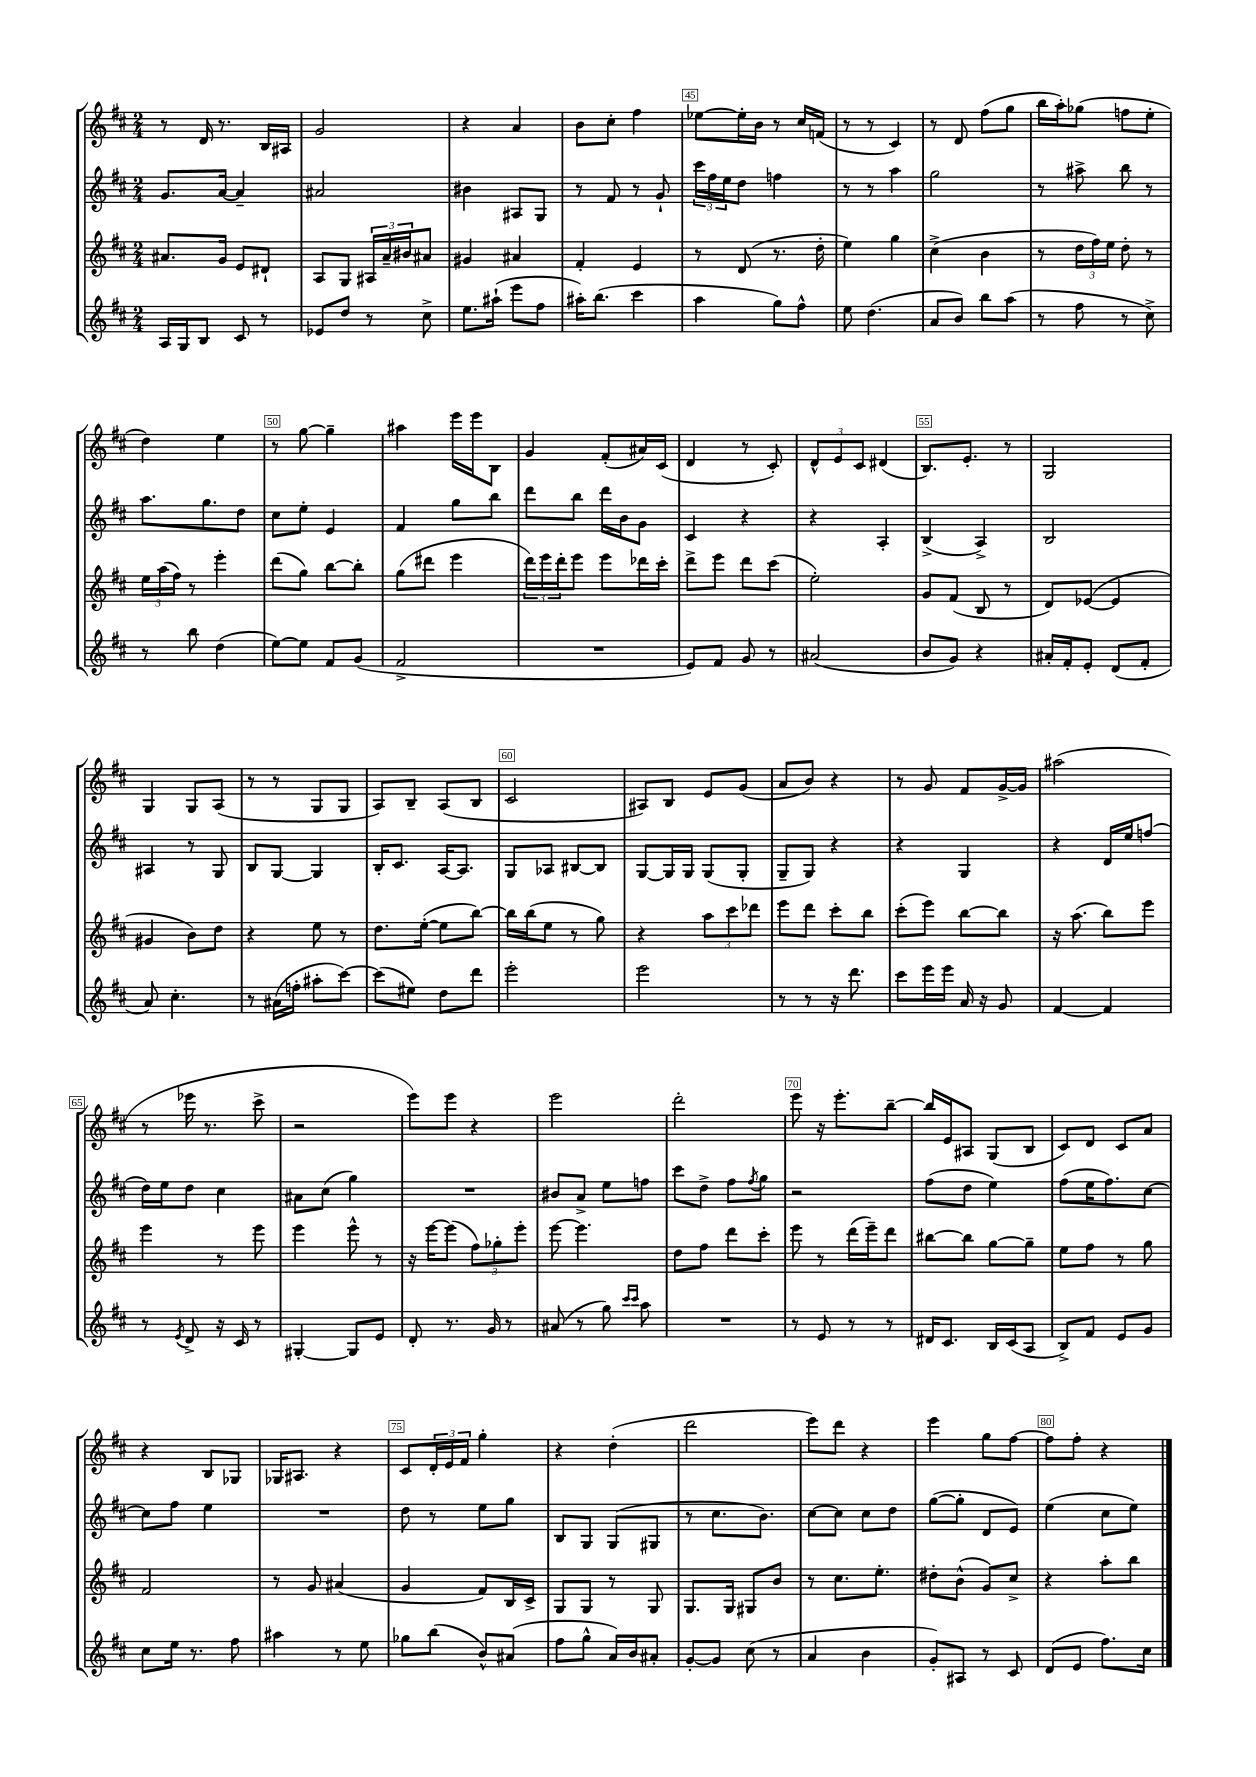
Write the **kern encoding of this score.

**kern	**kern	**kern	**kern
*staff4	*staff3	*staff2	*staff1
*clefG2	*clefG2	*clefG2	*clefG2
*k[f#c#]	*k[f#c#]	*k[f#c#]	*k[f#c#]
*M2/4	*M2/4	*M2/4	*M2/4
16A	8.a#	8.g	8r
16G	.	.	.
8B	.	.	16d
.	16g	[16a	8.r
8c#	8e	4a~]	.
8r	8d#`	.	16B
.	.	.	16A#
=	=	=	=
8e-	8A	2a#	2g
8dd	8G	.	.
8r	24A#	.	.
.	24a~	.	.
.	24b#	.	.
8cc#^	8a#	.	.
=	=	=	=
8.ee	4g#	4b#	4r
(16aa#`	.	.	.
8eee	4a#	8A#	4a
8ff#	.	8G	.
=	=	=	=
16aa#')	4f#'	8r	8b
(8.bb	.	.	.
.	.	8f#	8cc#'
4ccc#	4e	8r	4ff#
.	.	8g`	.
=	=	=	=
4aa	8r	24ccc#	[8ee-
.	.	24ff#	.
.	.	24ee	.
.	(8d	8dd	16ee-']
.	.	.	16b
8gg)	8.r	4ff	8r
8ff#^^	.	.	16cc#
.	16dd'	.	(16f
=	=	=	=
8ee	4ee)	8r	8r
(4.dd	.	8r	8r
.	4gg	4aa	4c#)
=	=	=	=
8a	(4cc#^	2gg	8r
8b)	.	.	8d
8bb	4b	.	(8ff#
(8aa	.	.	8gg
=	=	=	=
8r	8r	8r	16bb
.	.	.	16aa')
8ff#	24dd	8aa#^	(8gg-
.	24ff#)	.	.
.	24ee	.	.
8r	8dd'	8bb	8ff
8cc#^)	8r	8r	8ee'
=	=	=	=
8r	24ee	8.aa	4dd)
.	(24aa	.	.
.	24ff#)	.	.
8bb	8r	.	.
.	.	8.gg	.
(4dd	4eee'	.	4ee
.	.	8dd	.
=	=	=	=
[8ee)	(8ddd	8cc#	8r
8ee]	8gg)	8ee'	[8gg
8f#	[8bb	4e	4gg~]
(8g	8bb']	.	.
=	=	=	=
2f#^	(8gg	4f#	4aa#
.	8ddd#	.	.
.	4eee	8gg	16eee
.	.	.	16eee
.	.	8bb	8B
=	=	=	=
2r	24ddd)	8ddd	4g
.	24eee	.	.
.	24ddd'	.	.
.	8eee	8bb	.
.	8eee	16ddd	(8f#'
.	.	16b	.
.	16ddd-	8g	16a#)
.	16ccc#'	.	(16c#
=	=	=	=
8e)	8ddd^	4c#	4d
8f#	8eee	.	.
8g	8ddd	4r	8r
8r	(8ccc#	.	8c#')
=	=	=	=
(2a#	2ee')	4r	12d^^
.	.	.	12e
.	.	.	12c#
.	.	4A'	(4d#
=	=	=	=
8b	8g	(4B^	8.B)
8g)	(8f#	.	.
.	.	.	8.e'
4r	8B	4A^)	.
.	8r	.	8r
=	=	=	=
16a#'	8d)	2B	2G
16f#'	.	.	.
8e'	([8e-	.	.
(8d	4e-]	.	.
8f#'	.	.	.
=	=	=	=
8a)	4g#	4A#	4G
4.cc#'	.	.	.
.	8b)	8r	8G
.	8dd	8G	(8A
=	=	=	=
8r	4r	8B	8r
(16a#	.	[8G	8r
16ff'	.	.	.
8aa#'	8ee	4G]	8G
[8ccc#)	8r	.	8G
=	=	=	=
(8ccc#]	8.dd	16B'	8A)
.	.	8.c#	.
8ee#)	.	.	8B~
.	([16ee'	.	.
8dd	8ee]	[16A	(8A
.	.	8.A]	.
8ddd	[8bb)	.	8B
=	=	=	=
2eee'	16bb]	8G	2c#
.	(16bb	.	.
.	8ee	8A-	.
.	8r	[8B#	.
.	8gg)	8B#]	.
=	=	=	=
2eee	4r	[8G	8A#)
.	.	16G]	8B
.	.	16G	.
.	12aa	(8G	8e
.	12ccc#	.	.
.	.	8G'	(8g
.	12ddd-	.	.
=	=	=	=
8r	8eee	8G~	8a
8r	8ddd	8G)	8b)
16r	8ccc#'	4r	4r
8.ddd	.	.	.
.	8bb	.	.
=	=	=	=
8ccc#	(8ccc#'	4r	8r
16eee	8eee)	.	8g
16eee	.	.	.
16a	[8bb	4G	8f#
16r	.	.	.
8g	8bb]	.	[16g^
.	.	.	16g]
=	=	=	=
[4f#	16r	4r	(2aa#
.	(8.aa	.	.
4f#]	8bb)	16d	.
.	.	16ee	.
.	8eee	(8ff	.
=	=	=	=
8r	4eee	16dd)	8r
.	.	16ee	.
8qe	.	.	.
8d^	.	8dd	16eee-
.	.	.	8.r
16r	8r	4cc#	.
16c#	.	.	.
8r	8eee	.	8ccc#^
=	=	=	=
[4G#'	4eee	8a#	2r
.	.	(8cc#	.
8G#]	8eee^^	4gg)	.
8e	8r	.	.
=	=	=	=
8d'	16r	2r	8eee)
.	[16eee	.	.
8.r	(8eee]	.	8eee
.	12ff#)	.	4r
16g	.	.	.
.	12gg-'	.	.
8r	.	.	.
.	12eee'	.	.
=	=	=	=
(8a#	[8eee	8b#	2eee
8r	4.eee]	8a^	.
8gg)	.	8ee	.
16qqccc#	.	.	.
16qqccc#	.	.	.
8aa	.	8ff	.
=	=	=	=
2r	8dd	8ccc#	2ddd'
.	8ff#	8dd^	.
.	8ddd	8ff#	.
.	.	8qff#	.
.	8ccc#'	8gg	.
=	=	=	=
8r	8eee	2r	8eee
8e	8r	.	16r
.	.	.	8.eee'
8r	(16ddd	.	.
.	16eee~)	.	.
8r	8ddd	.	[8bb~
=	=	=	=
16d#	[8bb#	(8ff#	16bb]
8.c#	.	.	16e
.	8bb#]	8dd	8A#
16B	[8gg	4ee)	(8G
(16c#	.	.	.
8A	8gg~]	.	8B
=	=	=	=
8B^)	8ee	(8ff#	8c#)
8f#	8ff#	16ee	8d
.	.	8.ff#)	.
8e	8r	.	8c#
8g	8gg	[8cc#	8a
=	=	=	=
8cc#	2f#	8cc#]	4r
16ee	.	8ff#	.
8.r	.	.	.
.	.	4ee	8B
8ff#	.	.	8G-
=	=	=	=
4aa#	8r	2r	16G-
.	.	.	8.A#
.	8g	.	.
8r	(4a#	.	4r
8ee	.	.	.
=	=	=	=
8gg-	4g	8dd	8c#
(8bb	.	8r	24d'
.	.	.	24e
.	.	.	24f#
8b^^)	8f#)	8ee	4gg'
(8a#	16B	8gg	.
.	16c#^	.	.
=	=	=	=
8ff#	8G	8B	4r
8gg^^	8G	8G	.
16a)	8r	(8G	(4dd'
16b	.	.	.
8a#'	8G	8G#	.
=	=	=	=
[8g'	8.G	8r	2ddd
8g]	.	8.cc#	.
.	16G	.	.
(8cc#	8G#	.	.
.	.	8.b)	.
8r	8b	.	.
=	=	=	=
4a	8r	[8cc#	8eee)
.	8.cc#	8cc#]	8ddd
4b	.	8cc#	4r
.	8.ee'	.	.
.	.	8dd	.
=	=	=	=
8g')	8dd#'	([8gg	4eee
8A#	(8b^^	8gg']	.
8r	8g)	8d	8gg
8c#	8cc#^	8e)	[8ff#
=	=	=	=
(8d	4r	(4ee	8ff#]
8e	.	.	8ff#'
8.ff#)	8aa'	8cc#	4r
.	8bb	8ee)	.
16cc#	.	.	.
==	==	==	==
*-	*-	*-	*-
